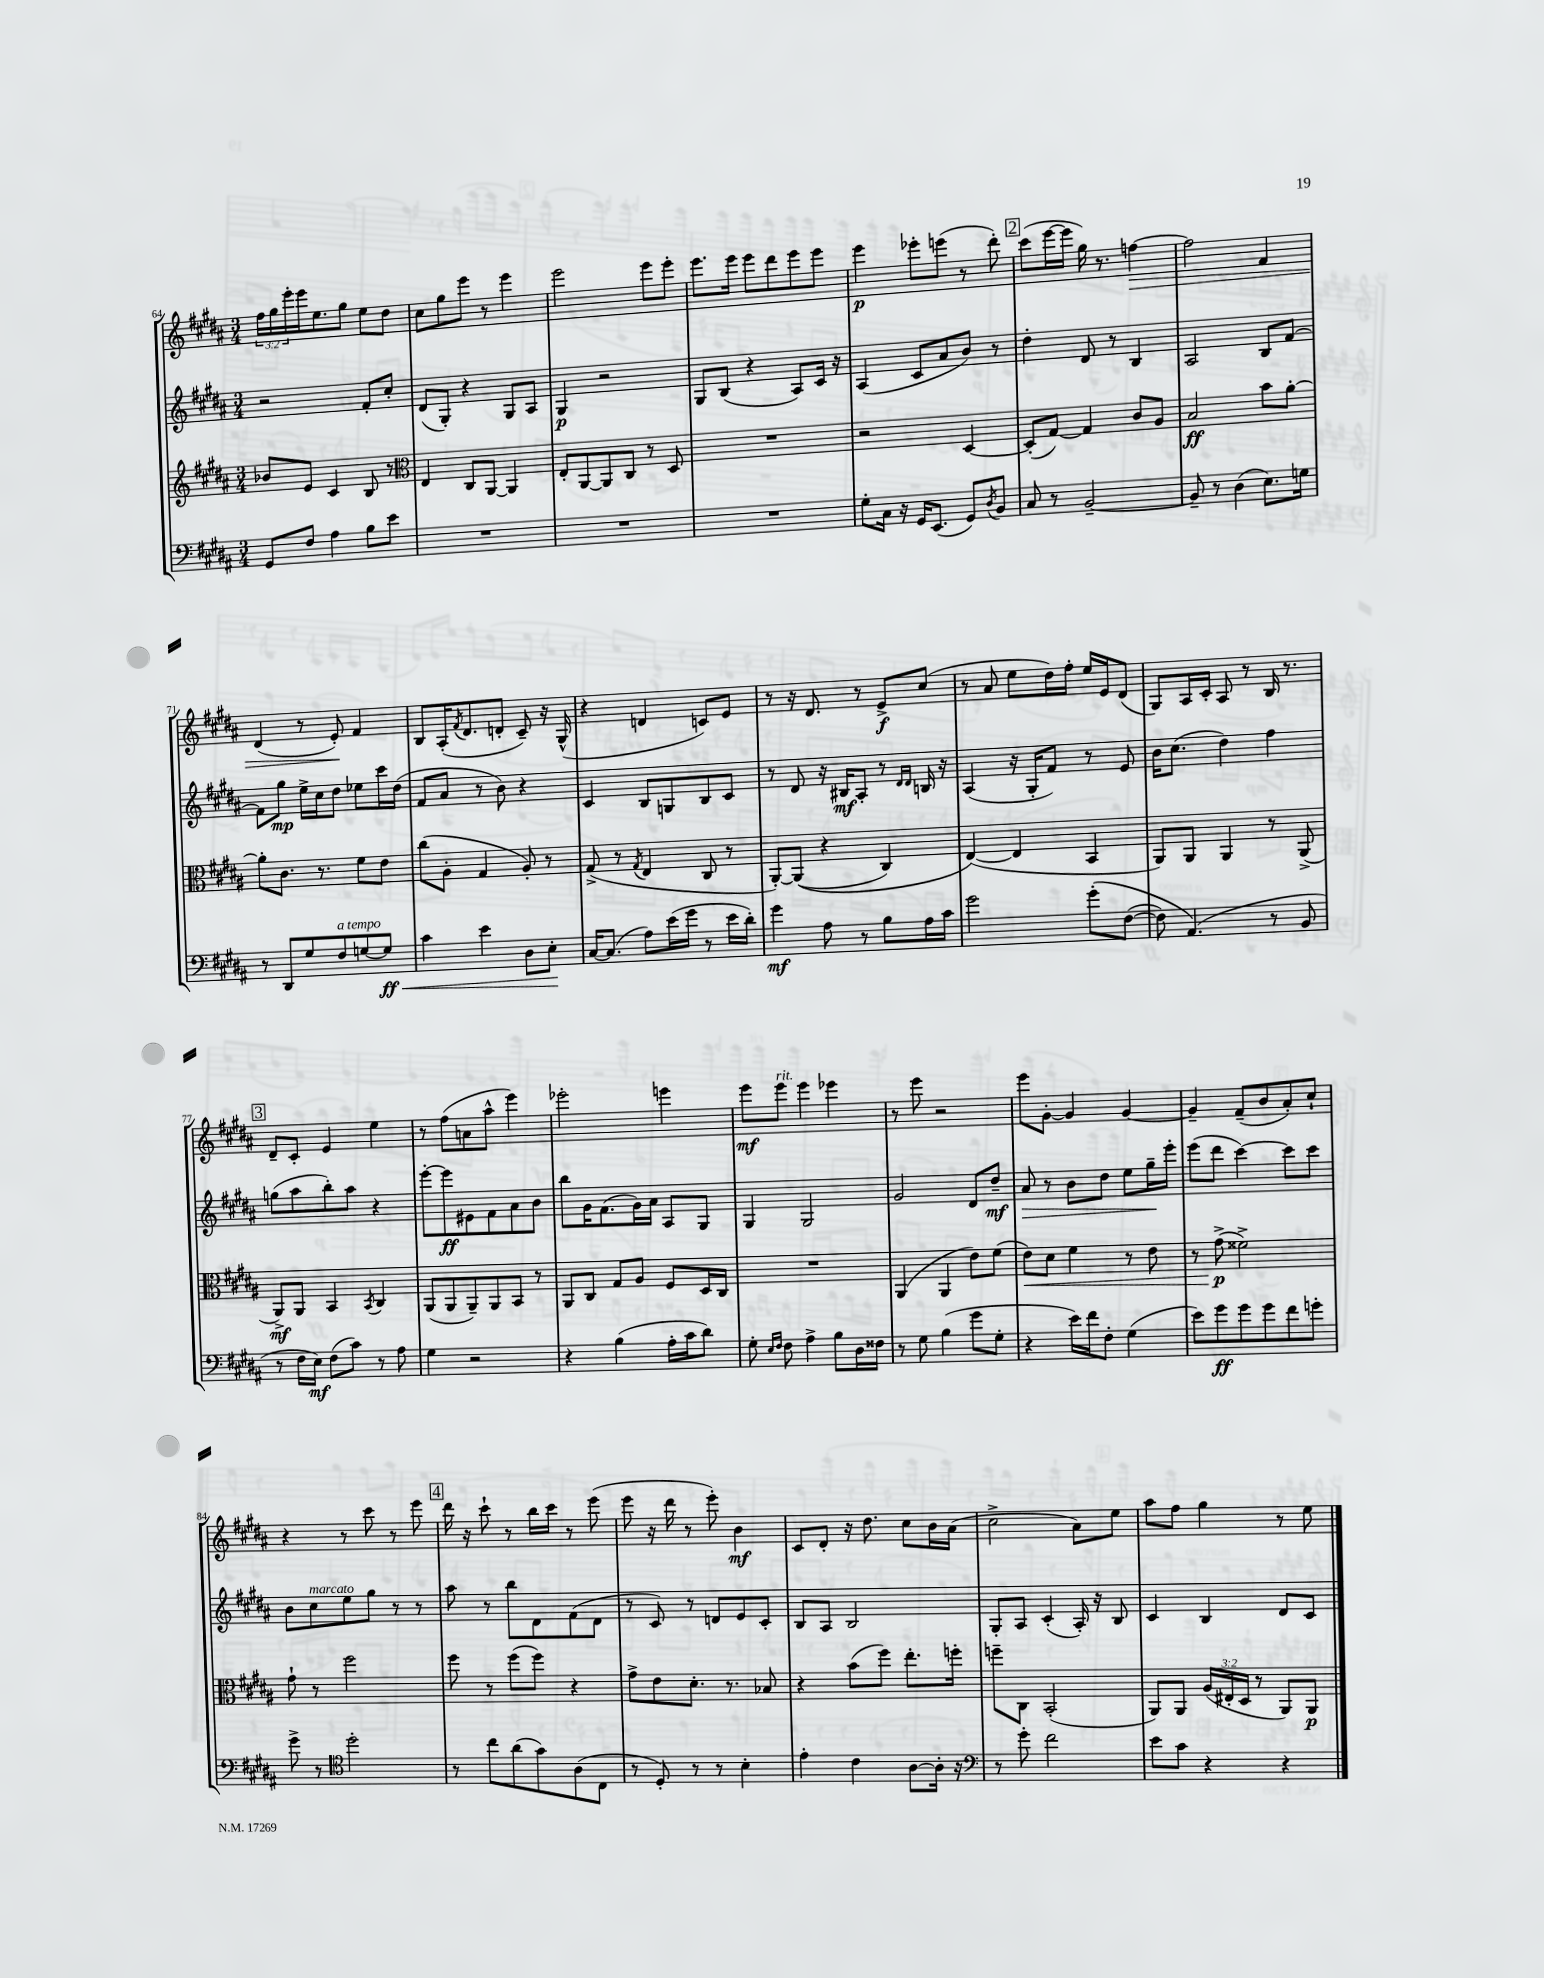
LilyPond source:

<<
\new StaffGroup <<
\new Staff = "s0" {
    \clef treble \key b \major \numericTimeSignature \time 3/4 \override Staff.TupletNumber.text = #tuplet-number::calc-fraction-text
    \tuplet 3/2 { fis''16 gis''16 e'''16-. } e'''16 e''8. gis''8 e''8 dis''8 |
    cis''8 gis''8 e'''8 r8 e'''4 |
    e'''2 e'''8 e'''8-. |
    e'''8. e'''16 e'''8 dis'''8 e'''8 e'''8 |
    e'''4\p ees'''8-. e'''8( r8 dis'''8-.) |
    \mark \markup { \box "2" } cis'''8( e'''16~ e'''16 gis''16) r8. f''4~\> |
    f''2 fis'4 |
    dis'4( r8 e'8-.\!) fis'4 |
    b8 ais16-.( \acciaccatura { fis'8 } dis'8. d'8-. cis'8--) r16 gis16-^( |
    r4 d'4 c'8) e'8 |
    r8 r16 dis'8. r8 e'8->\f cis''8( |
    r8 ais'8 e''8 dis''16) fis''16-. e''16 e'16 dis'8( |
    gis8) ais16 cis'16-. ais8 r8 b16 r8. |
    \mark \markup { \box "3" } dis'8-- cis'8-. e'4 e''4 |
    r8 fis''8( a'8 ais''8-^ e'''4) |
    ees'''2-. e'''4 |
    e'''8\mf e'''8^\markup { \italic "rit." } e'''4 ees'''4 |
    r8 e'''8 r2 |
    e'''8 gis'8~-. gis'4 gis'4~ |
    gis'4-- fis'8--( b'8 ais'8-.) cis''8-! |
    r4 r8 cis'''8 r8 e'''8 |
    \mark \markup { \box "4" } dis'''16 r16 cis'''8-! r8 b''16 cis'''16 r8 e'''8( |
    e'''8 r16 dis'''16 r8 e'''8-.) b'4\mf |
    cis'8 dis'8-. r16 dis''8. cis''8 b'16 ais'16( |
    cis''2-> ais'8) e''8 |
    ais''8 fis''8 gis''4 r8 e''8 \bar "|." |
}
\new Staff = "s1" {
    \clef treble \key b \major \numericTimeSignature \time 3/4
    r2 fis'8-. cis''8-. |
    dis'8( gis8-.) r4 gis8 ais8 |
    gis4\p r2 |
    gis8 b8( r4 ais8) cis'16 r16 |
    ais4( cis'8 ais'8 b'8) r8 |
    \mark \markup { \box "2" } dis''4-. dis'8 r8 b4 |
    ais2 b8 fis'8~ |
    fis'8 gis''8\mp e''16-> cis''16 dis''8 ees''8 cis'''16 dis''16( |
    fis'8 ais'8 r8 b'8) r4 |
    cis'4 b8 g8 b8 cis'8 |
    r8 dis'8 r16 bis16\mf ais8-. r8 \grace { dis'16 dis'16 } b16 r16 |
    ais4( r16 gis16-. fis'8) r8 e'8 |
    b'16 cis''8.( dis''4) fis''4 |
    \mark \markup { \box "3" } g''8( ais''8 b''8-.) ais''8 r4 |
    e'''8~-. e'''8\ff eis'8 fis'8 ais'8 b'8 |
    b''8 gis'16 fis'8.( gis'16) ais'16 ais8 gis8 |
    gis4 gis2 |
    gis'2 dis'8 dis''8--\mf |
    ais'8\> r8 b'8 dis''8 e''8 gis''16--\! e'''16-. |
    e'''8( dis'''8 cis'''4~) cis'''8 cis'''8 |
    b'8 cis''8^\markup { \italic "marcato" } e''8 gis''8 r8 r8 |
    \mark \markup { \box "4" } ais''8 r8 b''8 dis'8 fis'8( dis'8 |
    r8 cis'8) r8 d'8 e'8 cis'8-. |
    b8 ais8 b2 |
    gis8-. ais8 cis'4-.( ais16-.) r16 b8 |
    cis'4 b4 dis'8 cis'8 \bar "|." |
}
\new Staff = "s2" {
    \clef treble \key b \major \numericTimeSignature \time 3/4 \override Staff.TupletNumber.text = #tuplet-number::calc-fraction-text
    bes'8 e'8 cis'4 b8 r8 |
    \clef alto e4 cis8 ais,8~ ais,4 |
    e8-. ais,8~ ais,8 cis8 r8 dis8 |
    R2. |
    r2 dis4~ |
    \mark \markup { \box "2" } dis8-.( gis8~) gis4 cis'8 ais8 |
    b2\ff b'8 ais'8~-. |
    ais'8-. cis'8. r8. fis'8 e'8 |
    cis''8( ais8-. gis4 ais8-.) r8 |
    gis8->( r8 \acciaccatura { gis8 } e4 cis8 r8 |
    ais,8~-.) ais,8(\( r4 cis4) |
    e4~(\) e4 b,4 |
    ais,8) ais,8 ais,4 r8 ais,8->( |
    \mark \markup { \box "3" } ais,8->\mf) ais,8 b,4 \acciaccatura { b,8 } cis4 |
    ais,8( ais,8 ais,8--) ais,8 b,8 r8 |
    ais,8 cis8 gis8 ais8 fis8 dis16 cis16 |
    R2. |
    ais,4( ais,4 e'8) fis'8( |
    e'8\<) dis'8 fis'4 r8 e'8 |
    r8 gis'8->\p\!( fisis'2->) |
    gis'8-! r8 fis''2 |
    \mark \markup { \box "4" } fis''8 r8 fis''8( fis''8) r4 |
    gis'8-> e'8 dis'8.-. r8. bes8 |
    r4 b'8( fis''8) e''8.-. f''16-. |
    f''8-- cis8 b,2-.( |
    ais,8) ais,8 \tuplet 3/2 { ais16( eis16-. dis16 } r8 ais,8) ais,8\p \bar "|." |
}
\new Staff = "s3" {
    \clef bass \key b \major \numericTimeSignature \time 3/4
    gis,8 fis8 ais4 b8 e'8 |
    R2. |
    R2. |
    R2. |
    gis8-. cis16 r16 gis,16 e,8.( gis,8) \acciaccatura { dis8 } b,8 |
    \mark \markup { \box "2" } cis8 r8 b,2~-- |
    b,8-- r8 dis4( e8.) g16 |
    r8 dis,8 gis8 fis8^\markup { \italic "a tempo" } g8~ g8\ff\< |
    cis'4 e'4 dis8 e8-.\! |
    cis16~ cis8.( ais8) e'16( gis'16 r8 e'16 dis'16-.) |
    gis'4\mf ais8 r8 b8 ais16 cis'16 |
    gis'2 gis'8-.\( fis8~( |
    fis8) ais,4.(\) r8 b,8 |
    \mark \markup { \box "3" } r8 fis16 e16\mf) fis8( cis'8) r8 ais8 |
    gis4 r2 |
    r4 b4( ais16-. cis'16 dis'8) |
    gis8-. \grace { e16 fis16 } fis8 ais4-> b8 dis16 fisis16 |
    r8 gis8 b4( gis'8 gis8-. |
    r4 e'16) fis'16 fis8-. gis4( |
    e'8) gis'8\ff gis'8 gis'8 fis'8 g'8-. |
    gis'8-> r8 \clef tenor dis''2-. |
    \mark \markup { \box "4" } r8 cis''8 ais'8( gis'8) ais8( cis8 |
    r8 dis8-.) r8 r8 b4-. |
    e'4-. cis'4 ais8~ ais16-. r16 |
    \clef bass r8 gis'8-. fis'2 |
    e'8 cis'8 r4 r4 \bar "|." |
}
>>
>>
\layout { \context { \Score currentBarNumber = #64 } }
